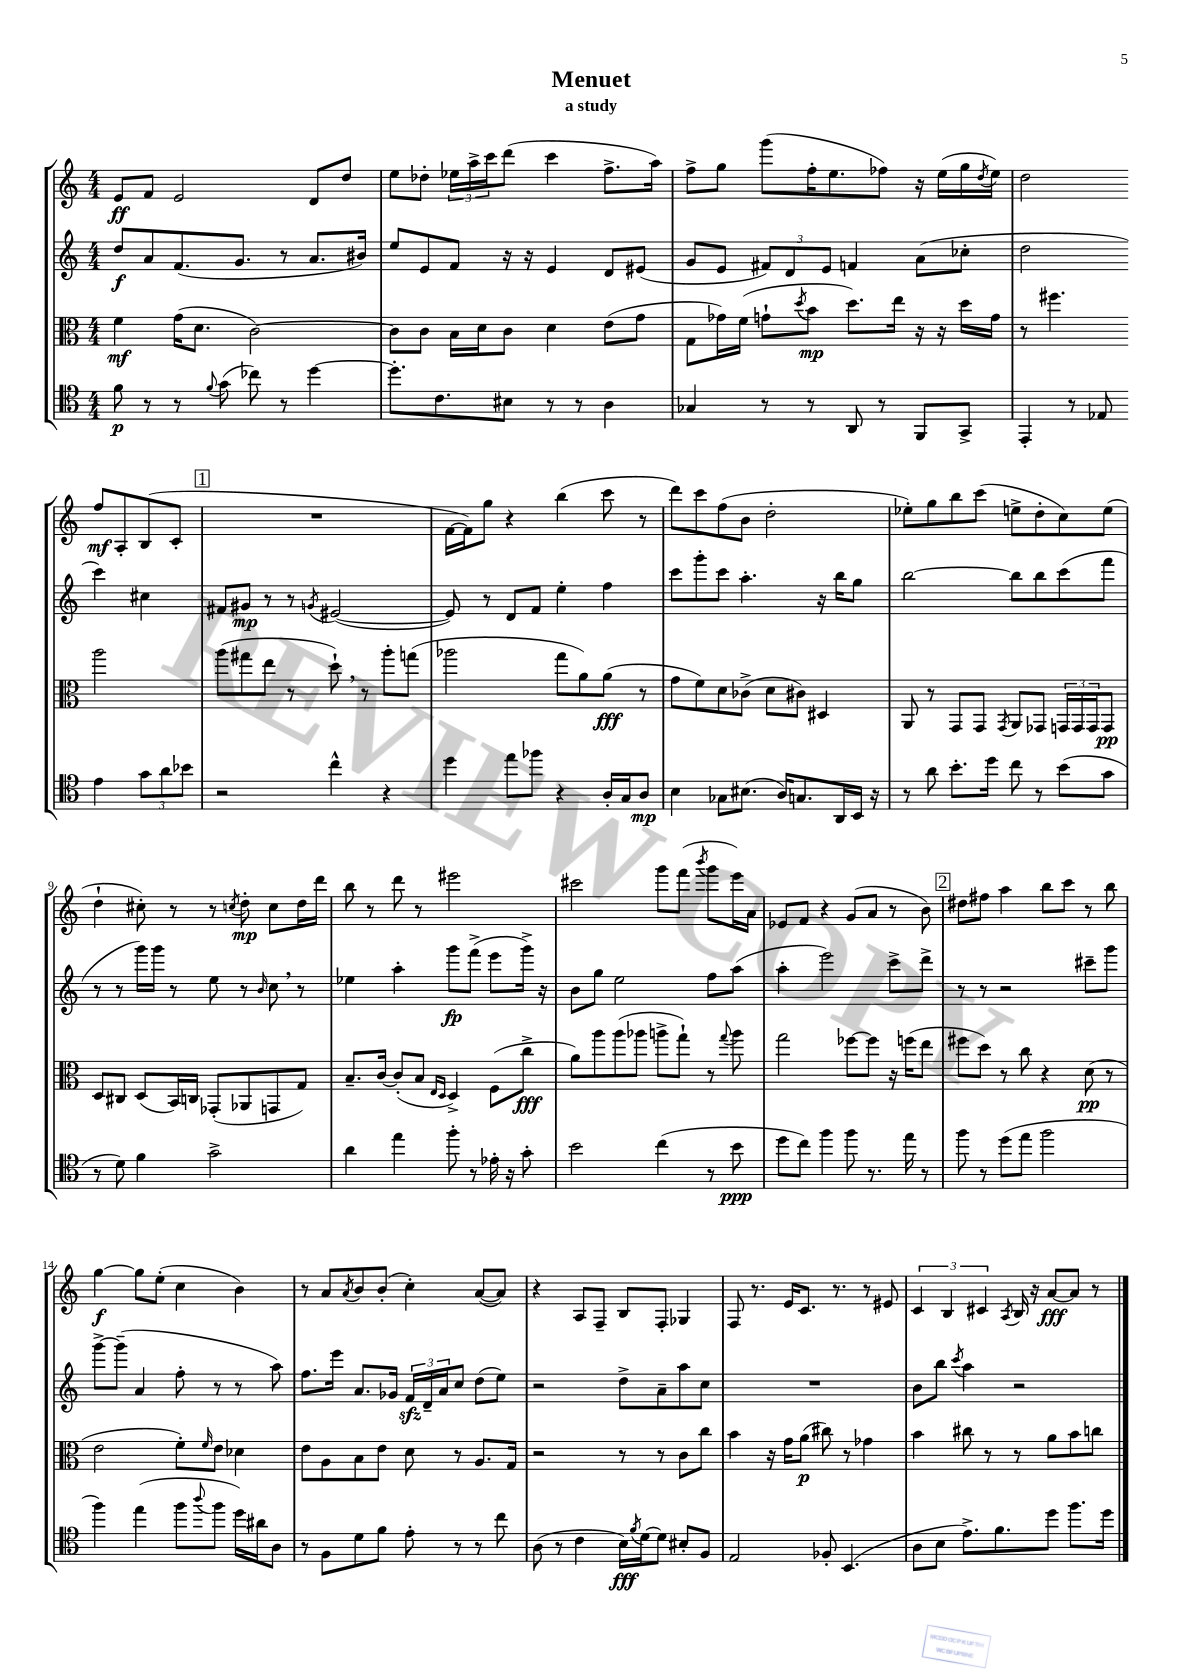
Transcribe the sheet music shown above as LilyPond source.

\header { title = "Menuet" subtitle = "a study" }
<<
\new StaffGroup <<
\new Staff = "s0" {
    \clef treble \key c \major \numericTimeSignature \time 4/4
    e'8\ff f'8 e'2 d'8 d''8 |
    e''8 des''8-. \tuplet 3/2 { ees''16 a''16-> c'''16 } d'''8( c'''4 f''8.-> a''16) |
    f''8-> g''8 g'''8( f''16-. e''8. fes''8) r16 e''16( g''16 \acciaccatura { d''8 } e''16) |
    d''2 f''8\mf a8-. b8( c'8-. |
    \mark \markup { \box "1" } R1 |
    f'16~ f'16) g''8 r4 b''4( c'''8 r8 |
    d'''8) c'''8 f''8( b'8 d''2-. |
    ees''8-.) g''8 b''8 c'''8( e''8-> d''8-. c''8) e''8( |
    d''4-! cis''8-.) r8 r8 \acciaccatura { c''8 } d''8-.\mp c''8 d''16 d'''16 |
    b''8 r8 d'''8 r8 eis'''2 |
    cis'''2 g'''8 f'''8( \acciaccatura { b'''8 } g'''8 e'''16) a'16 |
    ees'8 f'8 r4 g'8( a'8 r8 b'8) |
    \mark \markup { \box "2" } dis''8 fis''8 a''4 b''8 c'''8 r8 b''8 |
    g''4~\f g''8 e''8-.( c''4 b'4) |
    r8 a'8 \acciaccatura { a'8 } b'8 b'8-.( c''4-.) a'8~( a'8) |
    r4 a8 f8-- b8 f8-. ges4 |
    f8 r8. e'16 c'8. r8. r8 eis'8 |
    \tuplet 3/2 { c'4 b4 cis'4 } \acciaccatura { a8 } b16 r16 a'8~\fff a'8 r8 \bar "|." |
}
\new Staff = "s1" {
    \clef treble \key c \major \numericTimeSignature \time 4/4
    d''8\f a'8 f'8.( g'8. r8 a'8. bis'16) |
    e''8 e'8 f'8 r16 r16 e'4 d'8 eis'8( |
    g'8 e'8 \tuplet 3/2 { fis'8) d'8 e'8 } f'4 a'8( ces''8-. |
    d''2 c'''4) cis''4 |
    \mark \markup { \box "1" } fis'8 gis'8\mp r8 r8 \acciaccatura { g'8 } eis'2~( |
    eis'8) r8 d'8 f'8 e''4-. f''4 |
    c'''8 g'''8-. c'''8 a''4.-. r16 b''16 g''8 |
    b''2~ b''8 b''8 c'''8( f'''8 |
    r8 r8 g'''16) g'''16 r8 e''8 r8 \grace { b'16 } c''8 \breathe r8 |
    ees''4 a''4-. g'''8\fp f'''8->( e'''8 g'''16->) r16 |
    b'8 g''8 e''2 f''8 a''8( |
    a''4-. e'''2) c'''8-> d'''8-> |
    \mark \markup { \box "2" } r8 r8 r2 cis'''8-- g'''8 |
    g'''8~-> g'''8--( a'4 f''8-. r8 r8 a''8) |
    f''8. e'''16 a'8. ges'16 \tuplet 3/2 { f'16\sfz d'16-- a'16 } c''8 d''8( e''8) |
    r2 d''8-> a'8-- a''8 c''8 |
    R1 |
    b'8 b''8 \acciaccatura { c'''8 } a''4 r2 \bar "|." |
}
\new Staff = "s2" {
    \clef alto \key c \major \numericTimeSignature \time 4/4
    f'4\mf g'16( d'8. c'2~) |
    c'8 c'8 b16 d'16 c'8 d'4 e'8( g'8 |
    g8 ges'16) f'16( g'8-! \acciaccatura { d''8 } b'8\mp d''8.) e''16 r16 r16 d''16 g'16 |
    r8 fis''4. a''2 |
    \mark \markup { \box "1" } a''8( gis''8 e''8 r8 d''8-!) \breathe r8 a''8-. g''8( |
    aes''2 g''8 a'8) a'8\fff( r8 |
    g'8 f'8) d'8 ces'8->( d'8 cis'8) dis4 |
    a,8 r8 g,8 g,8 \acciaccatura { g,8 } a,8 ges,8 \tuplet 3/2 { g,16 g,16 g,16 } g,8\pp |
    d8 cis8 d8( b,16) c16 ges,8-.( aes,8 g,8 g8) |
    b8.-- c'16~ c'8-.( b8 \grace { e16 d16 } d4->) f8( c''8->\fff |
    a'8) a''8 a''8( aes''8 a''8-> g''8-!) r8 \appoggiatura { g''8 } a''8 |
    g''2 fes''8~ fes''8 r16 f''16( e''8 |
    \mark \markup { \box "2" } fis''8 d''8) r8 c''8 r4 d'8\pp( r8 |
    e'2 f'8-.) \grace { f'16 } e'8 des'4 |
    e'8 a8 b8 e'8 d'8 r8 a8. g16 |
    r2 r8 r8 c'8 c''8 |
    b'4 r16 g'16 a'8\p( cis''8) r8 ges'4 |
    b'4 cis''8 r8 r8 a'8 b'8 c''8 \bar "|." |
}
\new Staff = "s3" {
    \clef tenor \key c \major \numericTimeSignature \time 4/4
    f'8\p r8 r8 \appoggiatura { f'8 } g'8( ces''8) r8 d''4~ |
    d''8.-. c'8. bis8 r8 r8 a4 |
    ges4 r8 r8 a,8 r8 f,8 g,8-> |
    e,4-. r8 ees8 e'4 \tuplet 3/2 { g'8 a'8 bes'8 } |
    \mark \markup { \box "1" } r2 c''4-^ r4 |
    d''4 e''8 fes''8 r4 a16-. g16 a8\mp |
    b4 ges8 bis8.( a16) g8. a,16 b,16 r16 |
    r8 a'8 b'8.-. d''16 c''8 r8 b'8( g'8 |
    r8 d'8) f'4 g'2-> |
    a'4 e''4 f''8-. r8 ees'16-. r16 g'8-. |
    b'2 c''4( r8 b'8\ppp |
    d''8 c''8) f''4 f''8 r8. e''16 r8 |
    \mark \markup { \box "2" } f''8 r8 d''8( e''8 f''2 |
    f''4) e''4( f''8 \appoggiatura { a''8 } f''8 d''16) ais'16 a8 |
    r8 f8 d'8 f'8 e'8-. r8 r8 c''8 |
    a8( r8 c'4 b16\fff) \acciaccatura { f'8 } d'16~ d'8 bis8-. f8 |
    e2 fes8-. b,4.( |
    a8 b8 e'8.->) f'8. d''8 f''8. d''16 \bar "|." |
}
>>
>>
